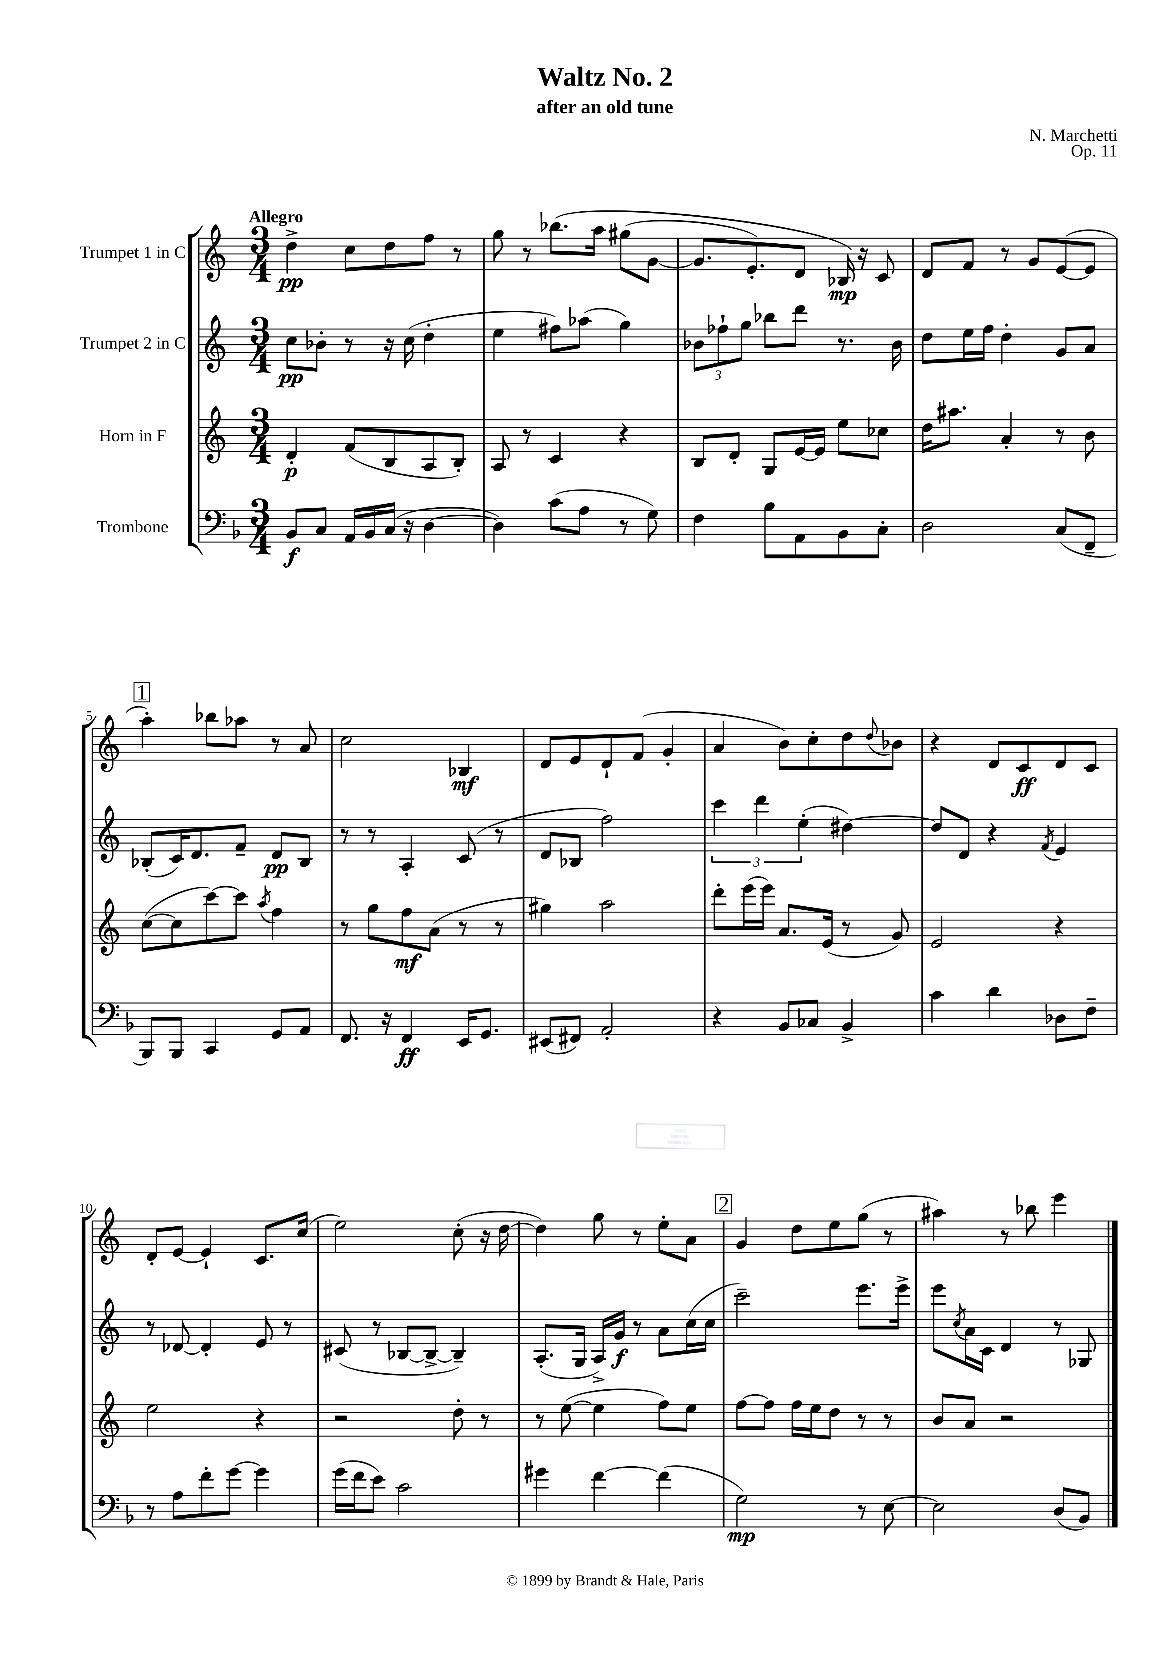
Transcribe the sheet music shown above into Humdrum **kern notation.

**kern	**kern	**kern	**kern
*staff4	*staff3	*staff2	*staff1
*clefF4	*clefG2	*clefG2	*clefG2
*k[b-]	*k[]	*k[]	*k[]
*M3/4	*M3/4	*M3/4	*M3/4
8BB-	4d'	8cc	4dd^
8C	.	8b-'	.
16AA	(8f	8r	8cc
16BB-	.	.	.
(16C	8B	16r	8dd
16r	.	(16cc	.
[4D	8A	4dd'	8ff
.	8B')	.	8r
=	=	=	=
4D])	8A	4ee	8gg
.	8r	.	8r
(8c	4c	8ff#)	&(8.bb-
8A	.	(8aa-	.
.	.	.	16aa
8r	4r	4gg)	(8gg#
8G)	.	.	[8g
=	=	=	=
4F	8B	12b-	8.g]
.	.	12ff-`	.
.	8d'	.	.
.	.	12gg	.
.	.	.	8.e')
8B-	8G	8bb-	.
8AA	[16e	8ddd	8d
.	16e]	.	.
8BB-	8ee	8.r	16B-&)
.	.	.	16r
8C'	8cc-	.	8c
.	.	16b-	.
=	=	=	=
2D	16dd	8dd	8d
.	8.aa#	.	.
.	.	16ee	8f
.	.	16ff	.
.	4a'	4dd'	8r
.	.	.	8g
(8C	8r	8g	([8e
8FF~	8b	8a	8e]
=	=	=	=
8BBB-)	([8cc	(8B-'	4aa')
8BBB-	8cc]	16c)	.
.	.	8.d	.
4CC	[8ccc)	.	8bb-
.	8ccc]	8f~	8aa-
.	8qaa	.	.
8GG	4ff	8d	8r
8AA	.	8B-	8a
=	=	=	=
8.FF	8r	8r	2cc
.	8gg	8r	.
16r	.	.	.
4FF	8ff	4A'	.
.	(8a	.	.
16EE	8r	(8c	4B-
8.GG	.	.	.
.	8r	8r	.
=	=	=	=
(8EE#	4gg#)	8d	8d
8FF#)	.	8B-	8e
2AA'	2aa	2ff)	8d`
.	.	.	(8f
.	.	.	4g'
=	=	=	=
4r	8ddd'	6ccc	4a
.	(16eee	.	.
.	.	6ddd	.
.	16eee)	.	.
8BB-	8.a	.	8b)
.	.	(6ee'	.
8C-	.	.	8cc'
.	(16e	.	.
4BB-^	8r	[4dd#)	8dd
.	.	.	8qqdd
.	8g)	.	8b-
=	=	=	=
4c	2e	8dd#]	4r
.	.	8d	.
4d	.	4r	8d
.	.	.	8c
.	.	8qf	.
8D-	4r	4e	8d
8F~	.	.	8c
=	=	=	=
8r	2ee	8r	8d'
8A	.	[8d-	[8e
8f'	.	4d-']	4e`]
[8g	.	.	.
4g]	4r	8e	8.c
.	.	8r	.
.	.	.	(16cc
=	=	=	=
(16g	2r	(8c#	2ee)
16f	.	.	.
8e)	.	8r	.
2c	.	[8B-	.
.	.	8B-^_	.
.	8dd'	4B-~])	(8cc'
.	8r	.	16r
.	.	.	[16dd
=	=	=	=
4g#	8r	(8.A'	4dd])
.	([8ee	.	.
.	.	16G	.
[4f	4ee]	16A^)	8gg
.	.	16g	.
.	.	8r	8r
(4f]	8ff)	8a	8ee'
.	8ee	(16cc	8a
.	.	16cc	.
=	=	=	=
2G)	[8ff	2ccc~)	4g
.	8ff]	.	.
.	16ff	.	8dd
.	16ee	.	.
.	8dd	.	8ee
8r	8r	8.eee	(8gg
[8E	8r	.	8r
.	.	16eee^	.
=	=	=	=
2E]	8b	8eee	4aa#)
.	.	8qcc	.
.	8a	16a	.
.	.	16c	.
.	2r	4d	8r
.	.	.	8bb-
(8D	.	8r	4eee
8BB-)	.	8G-	.
==	==	==	==
*-	*-	*-	*-
